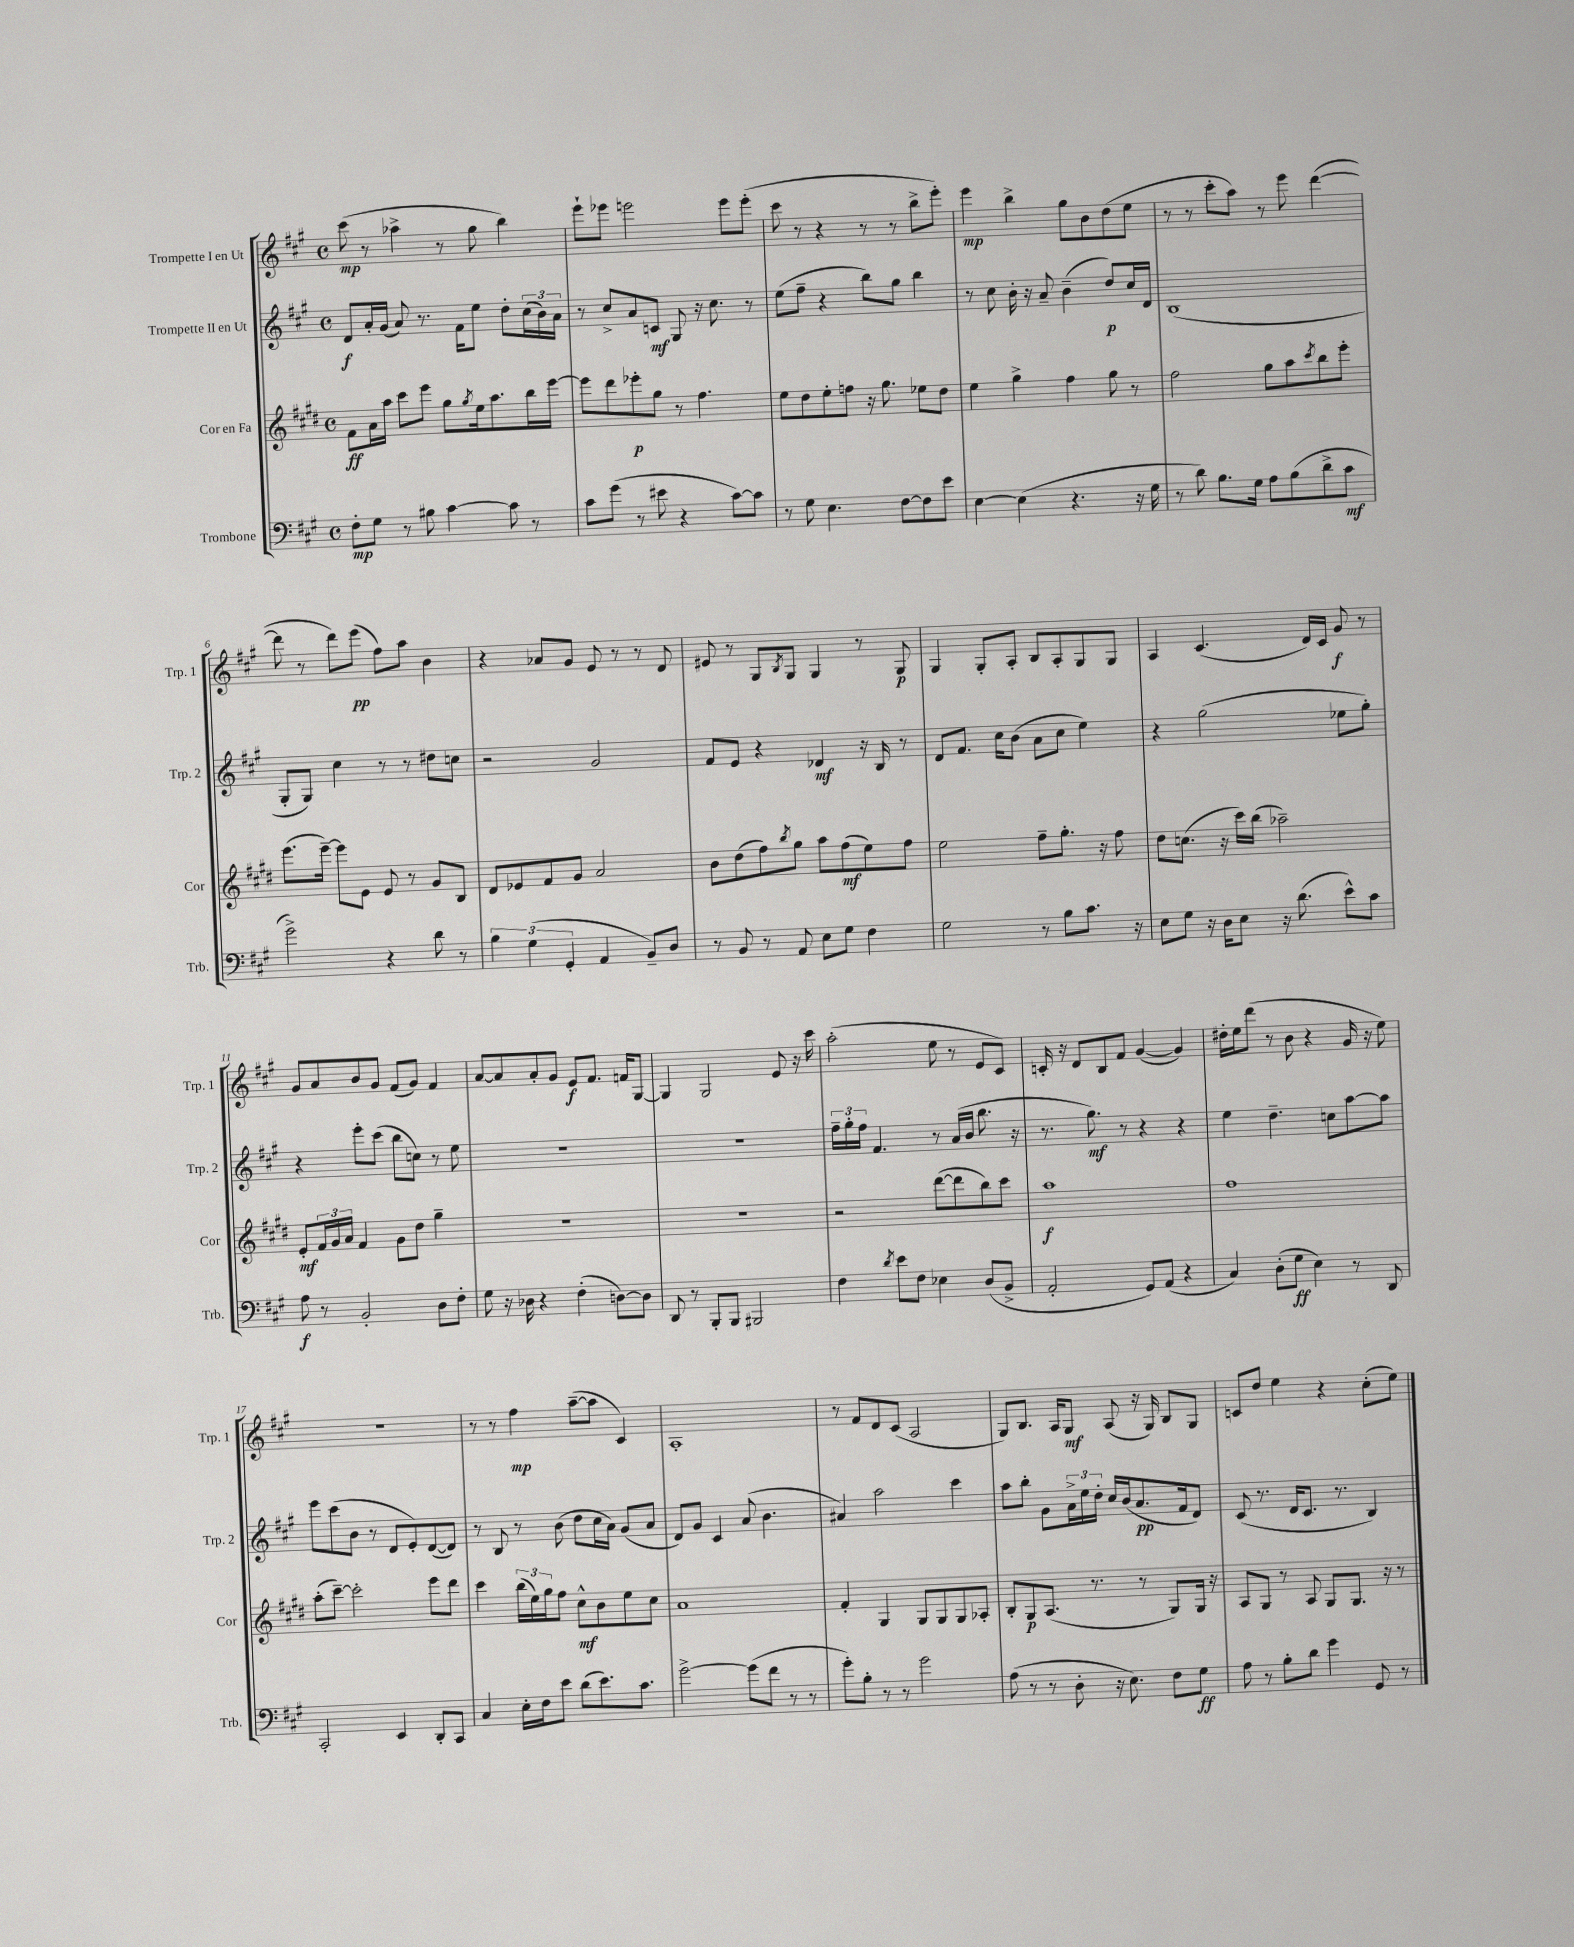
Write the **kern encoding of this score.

**kern	**kern	**kern	**kern
*staff4	*staff3	*staff2	*staff1
*clefF4	*clefG2	*clefG2	*clefG2
*k[f#c#g#]	*k[f#c#g#d#]	*k[f#c#g#]	*k[f#c#g#]
*M4/4	*M4/4	*M4/4	*M4/4
*met(c)	*met(c)	*met(c)	*met(c)
8F#'	8f#	8d	(8ccc#
8G#	16a	16a'	8r
.	16aa	(16g#	.
8r	8ccc#	8a)	4aa-^
8B#	8eee	8.r	.
[4c#	8gg#	.	8r
.	.	16f#	.
.	8qgg#	.	.
.	16ee	8ee	8gg#
.	8.aa	.	.
8c#]	.	8dd'	4bb)
8r	16bb	(24cc#	.
.	.	24b)	.
.	[16eee	.	.
.	.	24a	.
=	=	=	=
8c#	8eee]	8r	8eee`
(8g#	8ddd#	8cc#^	8eee-
8r	8eee-'	8a	2eee
8e#	8gg#	8c	.
4r	8r	8G#	.
.	4.ff#	16r	.
.	.	8.cc#	.
[8c#)	.	.	8eee
8c#]	.	8r	(8eee'
=	=	=	=
8r	8ee	(8ee	8ccc#
8G#	8dd#	8ff#~	8r
4.E	8ee'	4r	4r
.	8ff	.	.
.	16r	8bb)	8r
.	8.gg#	.	.
[8F#	.	8gg#	8r
8F#]	8ee-	4bb	8bb^
8e	8dd#	.	8eee')
=	=	=	=
[4E	4ee	8r	4eee
.	.	8cc#	.
(4E]	4gg#^	16b'	4bb^
.	.	16r	.
.	.	8a~	.
4.r	4ff#	(4b~	8gg#
.	.	.	8b
.	8gg#	8dd)	(8dd
16r	8r	16cc#	8ee
16G#	.	16d	.
=	=	=	=
8r	2ff#	(1B	8r
8d)	.	.	8r
8.B	.	.	8ccc#'
.	.	.	8aa)
16G#	.	.	.
8A	8gg#	.	8r
(8B	8aa	.	8eee
.	8qccc#	.	.
8d^	8bb	.	([4ddd
8c#	8eee'	.	.
=	=	=	=
2g#^)	(8.eee	8G#'	8ddd]
.	.	8G#)	8r
.	[16eee~)	.	.
.	8eee]	4cc#	8ddd)
.	8e	.	(8eee
4r	8e	8r	8ff#)
.	8r	8r	8aa
8d	8g#	8dd#	4b
8r	8B	8cc	.
=	=	=	=
6B	8d#	2r	4r
.	8e-	.	.
(6G#	.	.	.
.	8f#	.	8a-
6GG#'	.	.	.
.	8g#	.	8g#
4AA	2a	2g#	8e
.	.	.	8r
8BB~)	.	.	8r
8D	.	.	8d
=	=	=	=
8r	8b	8f#	8e#
8BB	(8dd#	8e	8r
8r	8ff#)	4r	8G#
.	8qbb	.	8qB
8AA	8gg#	.	8G#
8E	8aa	4d-	4G#
8G#	(8ff#	.	.
4F#	8ee)	16r	8r
.	.	16B	.
.	8ff#	8r	8G#
=	=	=	=
2G#	2ee	8d	4G#
.	.	8.f#	.
.	.	.	8G#'
.	.	16cc#	.
.	.	(8b	8A'
8r	8ff#~	8a	8B
8B	8.gg#'	8cc#	8A'
8.c#	.	4ee)	8G#
.	16r	.	.
.	8ff#	.	8G#
16r	.	.	.
=	=	=	=
8E	8dd#	4r	4A
8G#	(8.cc	.	.
16r	.	(2gg#	(4.c#
16D	16r	.	.
8E	16ccc#)	.	.
.	(16bb	.	.
16r	2aa-~)	.	.
(8.d	.	.	.
.	.	.	16d)
.	.	.	16c#
8e^^)	.	8ee-	8g#
8c#	.	8gg#')	8r
=	=	=	=
8A	8e'	4r	8g#
8r	24f#	.	8a
.	24g#	.	.
.	24a	.	.
2BB'	4f#	8eee'	8b
.	.	(8ccc#	8g#
.	8g#	8bb	(8f#
.	8dd#	8cc)	8g#)
8D	4gg#~	8r	4f#
8F#'	.	8ee	.
=	=	=	=
8G#	1r	1r	[8a
16r	.	.	8a]
16D-	.	.	.
4r	.	.	8a'
.	.	.	8g#
(4F#'	.	.	8e
.	.	.	8.f#
[8D)	.	.	.
.	.	.	16f
8D]	.	.	[8G#
=	=	=	=
8DD	1r	1r	4G#]
8r	.	.	.
8BBB'	.	.	2G#
8BBB	.	.	.
2BBB#	.	.	.
.	.	.	8e
.	.	.	16r
.	.	.	16ccc#
=	=	=	=
4F#	2r	24ff#~	(2aa'
.	.	24gg#'	.
.	.	24ff#	.
.	.	4.f#	.
8qd	.	.	.
8e	.	.	.
8F#	.	.	.
4E-	([8ddd#	8r	8ee
.	8ddd#]	(16a	8r
.	.	16b	.
(8D	8bb)	8.bb	8e
8BB^	8ccc#	.	8c#)
.	.	16r	.
=	=	=	=
2AA'	1aa	8.r	16c'
.	.	.	16r
.	.	.	8d
.	.	8.gg#)	.
.	.	.	8B
.	.	8r	8f#
8GG#)	.	4r	([4g#
(8AA	.	.	.
4r	.	4r	4g#])
=	=	=	=
4C#)	1ff#	4ee	16dd#'
.	.	.	16ee
.	.	.	(8ddd
(8D'	.	4.dd~	8r
8G#	.	.	8b
4E)	.	.	4r
.	.	8cc	.
8r	.	[8aa	16g#
.	.	.	16r
8DD	.	8aa]	8ee)
=	=	=	=
2CC#'	(8aa'	8eee	1r
.	[8ccc#~)	(8ccc#	.
.	2ccc#']	8b	.
.	.	8r	.
4EE	.	8d	.
.	.	8e')	.
8DD'	8eee	([8d	.
8CC#	8ddd#	8d])	.
=	=	=	=
4C#	4ccc#	8r	8r
.	.	8B	8r
16E'	(24bb	8r	4ff#
.	24ee)	.	.
16F#	.	.	.
.	24gg#	.	.
8e	8ff#	(8b	.
(8d	8cc#^^	8dd	([8aa~
8.e)	8b	16cc#	8aa]
.	.	16a)	.
.	8ee	(8g#	4c#)
8.c#	.	.	.
.	8cc#	8a	.
=	=	=	=
[2g#^	1a	8d)	1A'
.	.	8g#	.
.	.	4c#	.
(8g#]	.	(8a	.
8f#	.	4.b	.
8r	.	.	.
8r	.	.	.
=	=	=	=
8g#')	4f#'	4a#)	8r
8B'	.	.	8f#
8r	4G#	2aa	8d
8r	.	.	(8c#
2g#	8G#	.	2A
.	8G#	.	.
.	8G#	4ccc#	.
.	8A-'	.	.
=	=	=	=
(8A	8B'	8aa	8G#)
8r	8G#	8bb'	8.B
8r	(8.A	8g#	.
.	.	.	16A
8D'	.	24a^	8G#
.	.	24ee	.
.	8.r	.	.
.	.	24dd'	.
16r	.	16cc#	(8A
8.E)	.	(16b	.
.	8r	8.a	16r
.	.	.	16G#)
8F#	8G#)	.	8B
.	.	16f#	.
8G#	16G#	8d)	8G#
.	16r	.	.
=	=	=	=
8A	8A	(8c#	8c
8r	8G#	8.r	8dd
8B'	8r	.	4ee
.	.	16d	.
8d	8A	8.c#	.
4g#	8G#	.	4r
.	.	8.r	.
.	8.G#	.	.
8GG#	.	4B)	(8cc#'
.	16r	.	.
8r	8r	.	8ee)
==	==	==	==
*-	*-	*-	*-
